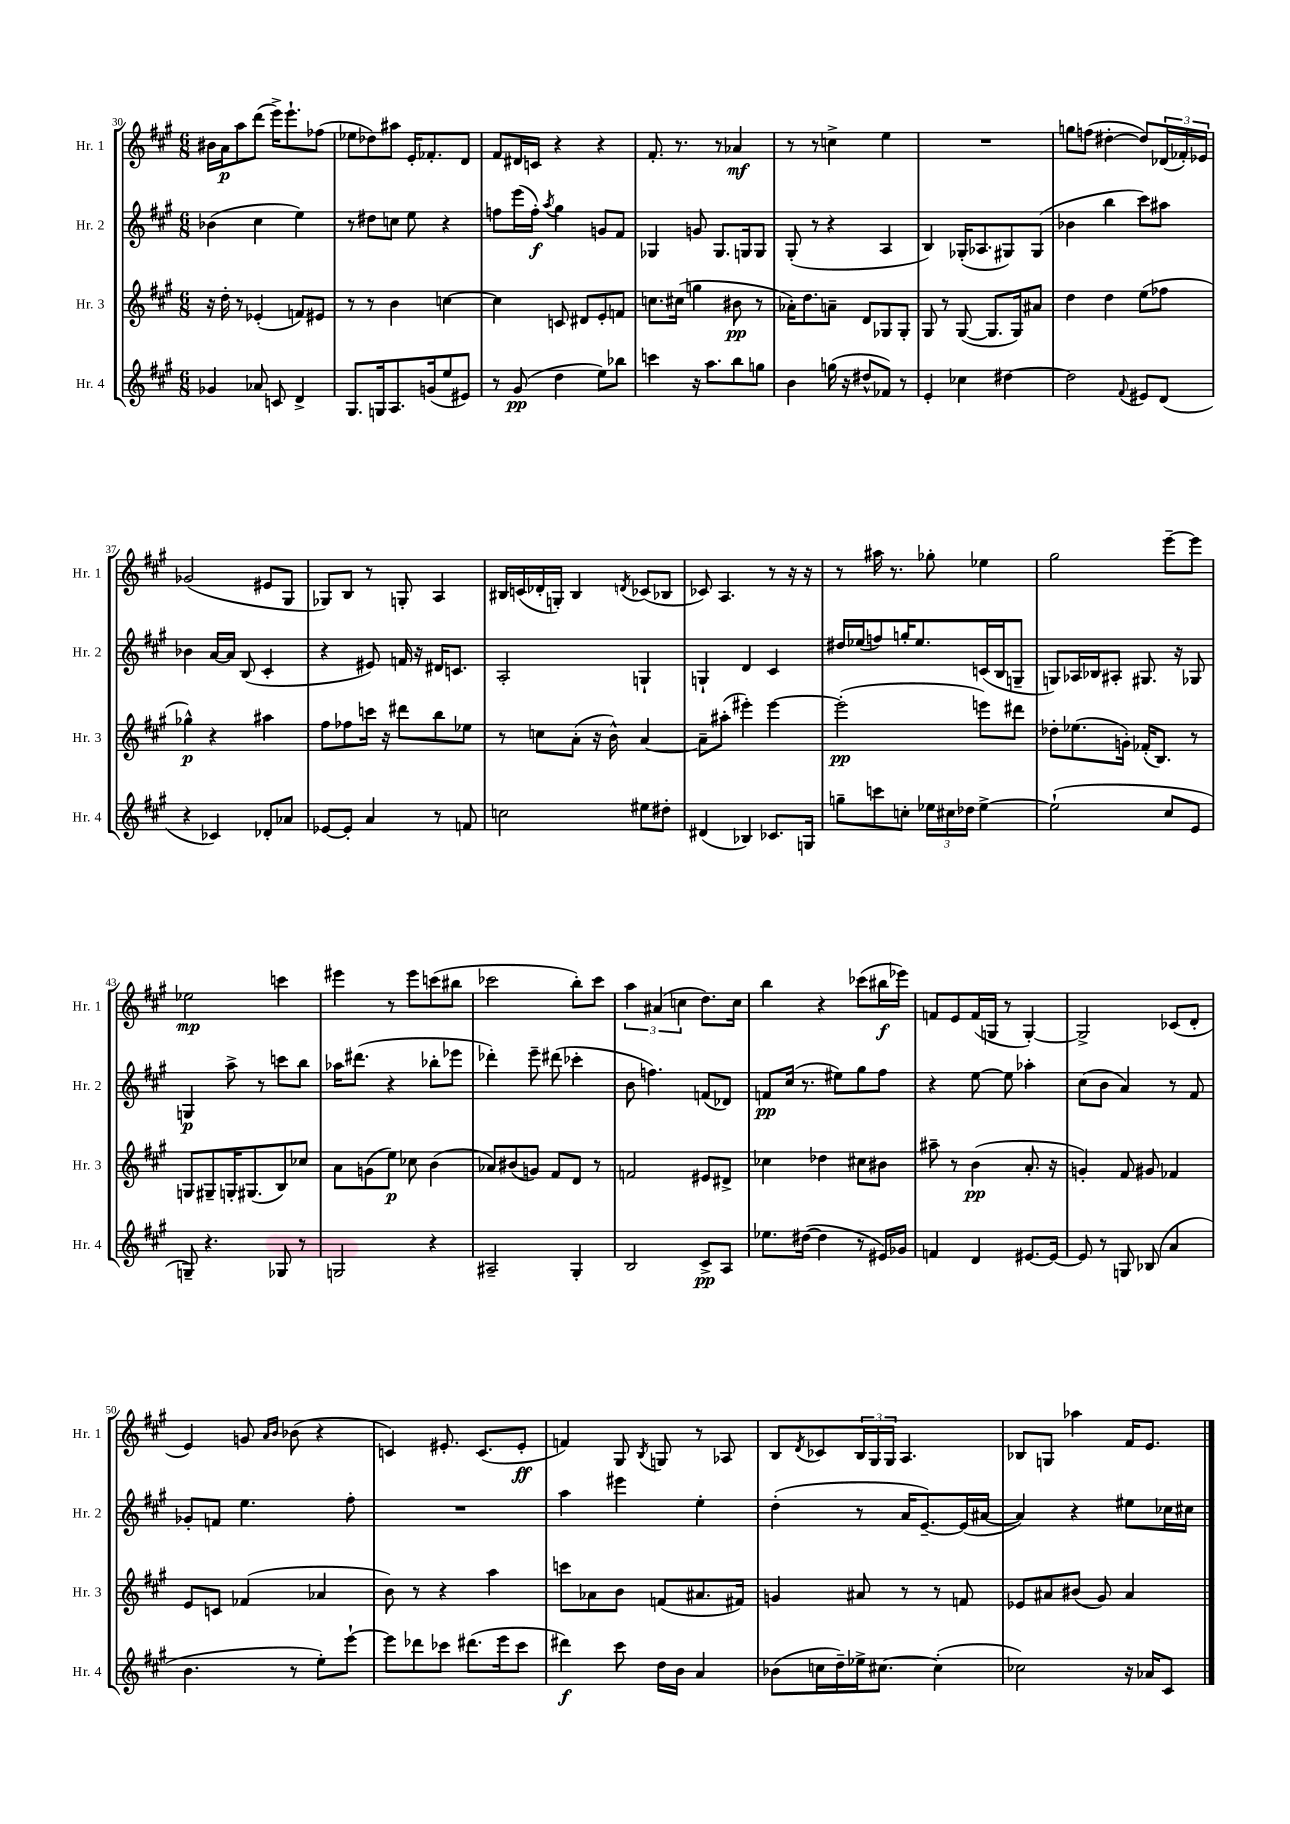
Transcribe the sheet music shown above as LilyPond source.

<<
\new StaffGroup <<
\new Staff = "s0" \with { instrumentName = "Hr. 1" shortInstrumentName = "Hr. 1" } {
    \clef treble \key a \major \numericTimeSignature \time 6/8
    bis'16 a'16\p a''8 d'''8( e'''16->) e'''8.-! fes''8( |
    ees''8 des''8) ais''8 e'16-. fes'8.-. d'8 |
    fis'8 dis'16 c'16 r4 r4 |
    fis'8.-. r8. r8 aes'4\mf |
    r8 r8 c''4-> e''4 |
    R2. |
    g''8 f''8( dis''4~-. dis''8) \tuplet 3/2 { des'16( fes'16-.) ees'16 } |
    ges'2( eis'8 gis8 |
    ges8) b8 r8 g8-. a4 |
    bis16 c'16( des'16-. g16-.) bis4 \acciaccatura { d'8 } ces'8( bes8 |
    ces'8) a4. r8 r16 r16 |
    r8 ais''16 r8. ges''8-. ees''4 |
    gis''2 e'''8~-- e'''8 |
    ees''2\mp c'''4 |
    eis'''4 r8 eis'''8 c'''8( bis''8 |
    ces'''2 b''8-.) ces'''8 |
    \tuplet 3/2 { a''4 ais'4( c''4 } d''8.) c''16 |
    b''4 r4 ces'''8( bis''16\f ees'''16) |
    f'8 e'8 f'16( g16 r8 g4~-.) |
    g2-> ces'8( d'8-. |
    e'4) g'8 \grace { a'16 b'16 } bes'8( r4 |
    c'4) eis'8.-. c'8.( eis'8-.\ff |
    f'4) gis8 \acciaccatura { b8 } g8 r8 aes8 |
    b8 \acciaccatura { d'8 } ces'8 \tuplet 3/2 { b16 gis16 gis16 } a4. |
    bes8 g8 aes''4 fis'16 e'8. \bar "|." |
}
\new Staff = "s1" \with { instrumentName = "Hr. 2" shortInstrumentName = "Hr. 2" } {
    \clef treble \key a \major \numericTimeSignature \time 6/8
    bes'4( cis''4 e''4) |
    r8 dis''8 c''8 e''8 r4 |
    f''8 e'''16( f''16-.\f) \acciaccatura { a''8 } gis''4 g'8 fis'8 |
    ges4 g'8 ges8. g16 g8 |
    gis8-.( r8 r4 a4 |
    b4) ges16-.( aes8. gis8) gis8( |
    bes'4 b''4 cis'''8) ais''8 |
    bes'4 a'16~ a'16 b8( cis'4-. |
    r4 eis'8) f'16 r16 dis'16 c'8. |
    a2-. g4-! |
    g4-! d'4 cis'4 |
    dis''16 ees''16( f''8) g''16-. ees''8. c'16( b16 g8-- |
    g8) aes16 bes16 ais8-. gis8. r16 ges8 |
    g4\p a''8-> r8 c'''8 b''8 |
    aes''16 dis'''8.( r4 bes''8-. ees'''8 |
    des'''4-.) e'''8-- dis'''8( ces'''4-. |
    b'8 f''4.) f'8( des'8) |
    f'8\pp cis''16( r8. eis''8) gis''8 fis''8 |
    r4 e''8~ e''8 aes''4-. |
    cis''8( b'8 a'4) r8 fis'8 |
    ges'8-. f'8 e''4. fis''8-. |
    R2. |
    a''4 eis'''4 e''4-. |
    d''4-.( r8 a'16 e'8.~--) e'16( ais'16~ |
    ais'4) r4 eis''8 ces''16 cis''16 \bar "|." |
}
\new Staff = "s2" \with { instrumentName = "Hr. 3" shortInstrumentName = "Hr. 3" } {
    \clef treble \key a \major \numericTimeSignature \time 6/8
    r16 d''16-. r8 ees'4-.( f'8) eis'8 |
    r8 r8 b'4 c''4~ |
    c''4 c'8 dis'8 e'8-. f'8 |
    c''8. cis''16( g''4 bis'8\pp r8 |
    aes'16-.) d''8. a'8-- d'8 ges8 ges8-. |
    gis8 r8 gis8~( gis8. gis16) ais'8 |
    d''4 d''4 e''8( fes''8 |
    ges''4-^\p) r4 ais''4 |
    fis''8 fes''8 c'''16 r16 dis'''8 b''8 ees''8 |
    r8 c''8 a'8-.( r16 b'16-^) a'4~ |
    a'8-- ais''8-.( eis'''4-.) eis'''4~ |
    eis'''2-.\pp( e'''8) dis'''8 |
    des''8-. ees''8.( g'16-.) fes'16-.( b8.) r8 |
    g8 gis8-- g16-. gis8.( b8) ces''8 |
    a'8 g'8( e''8\p) ces''8 b'4( |
    aes'8) bis'8( g'8) fis'8 d'8 r8 |
    f'2 eis'8 dis'8-> |
    ces''4 des''4 cis''8 bis'8 |
    ais''8-- r8 b'4\pp( a'8.-. r16 |
    g'4-.) fis'8 gis'8 fes'4 |
    e'8 c'8 fes'4( aes'4 |
    b'8) r8 r4 a''4 |
    c'''8 aes'8 b'8 f'8( ais'8. fis'16) |
    g'4 ais'8 r8 r8 f'8 |
    ees'8 ais'8 bis'8( gis'8) ais'4 \bar "|." |
}
\new Staff = "s3" \with { instrumentName = "Hr. 4" shortInstrumentName = "Hr. 4" } {
    \clef treble \key a \major \numericTimeSignature \time 6/8
    ges'4 aes'8 c'8 d'4-> |
    gis8. g16 a8. g'16( e''8 eis'8) |
    r8 gis'8\pp( d''4 e''8) bes''8 |
    c'''4 r16 a''8. b''8 g''8 |
    b'4 g''16( r16 dis''8-^ fes'8) r8 |
    e'4-. ces''4 dis''4~ |
    dis''2 \appoggiatura { fis'8 } eis'8 d'8( |
    r4 ces'4) des'8-. aes'8 |
    ees'8~ ees'8-. a'4 r8 f'8 |
    c''2 eis''8 dis''8-. |
    dis'4( bes4) ces'8. g16 |
    g''8-- c'''8 c''8-. \tuplet 3/2 { ees''16 cis''16 des''16 } ees''4~-> |
    ees''2-!( cis''8 e'8 |
    g8--) r4. ges8 r8 |
    g2 r4 |
    ais2-- gis4-. |
    b2 cis'8->\pp a8 |
    ees''8. dis''16~( dis''4 r8 eis'16) ges'16 |
    f'4 d'4 eis'8.~ eis'16~ |
    eis'8 r8 g8 bes8( a'4 |
    b'4. r8 e''8-.) e'''8~-! |
    e'''8 des'''8 ces'''8 dis'''8.( e'''16 ces'''8 |
    dis'''4\f) cis'''8 d''16 b'16 a'4 |
    bes'8( c''16 d''16--) ees''16-> cis''8.~ cis''4-.( |
    ces''2) r16 aes'16 cis'8 \bar "|." |
}
>>
>>
\layout { \context { \Score currentBarNumber = #30 } }
